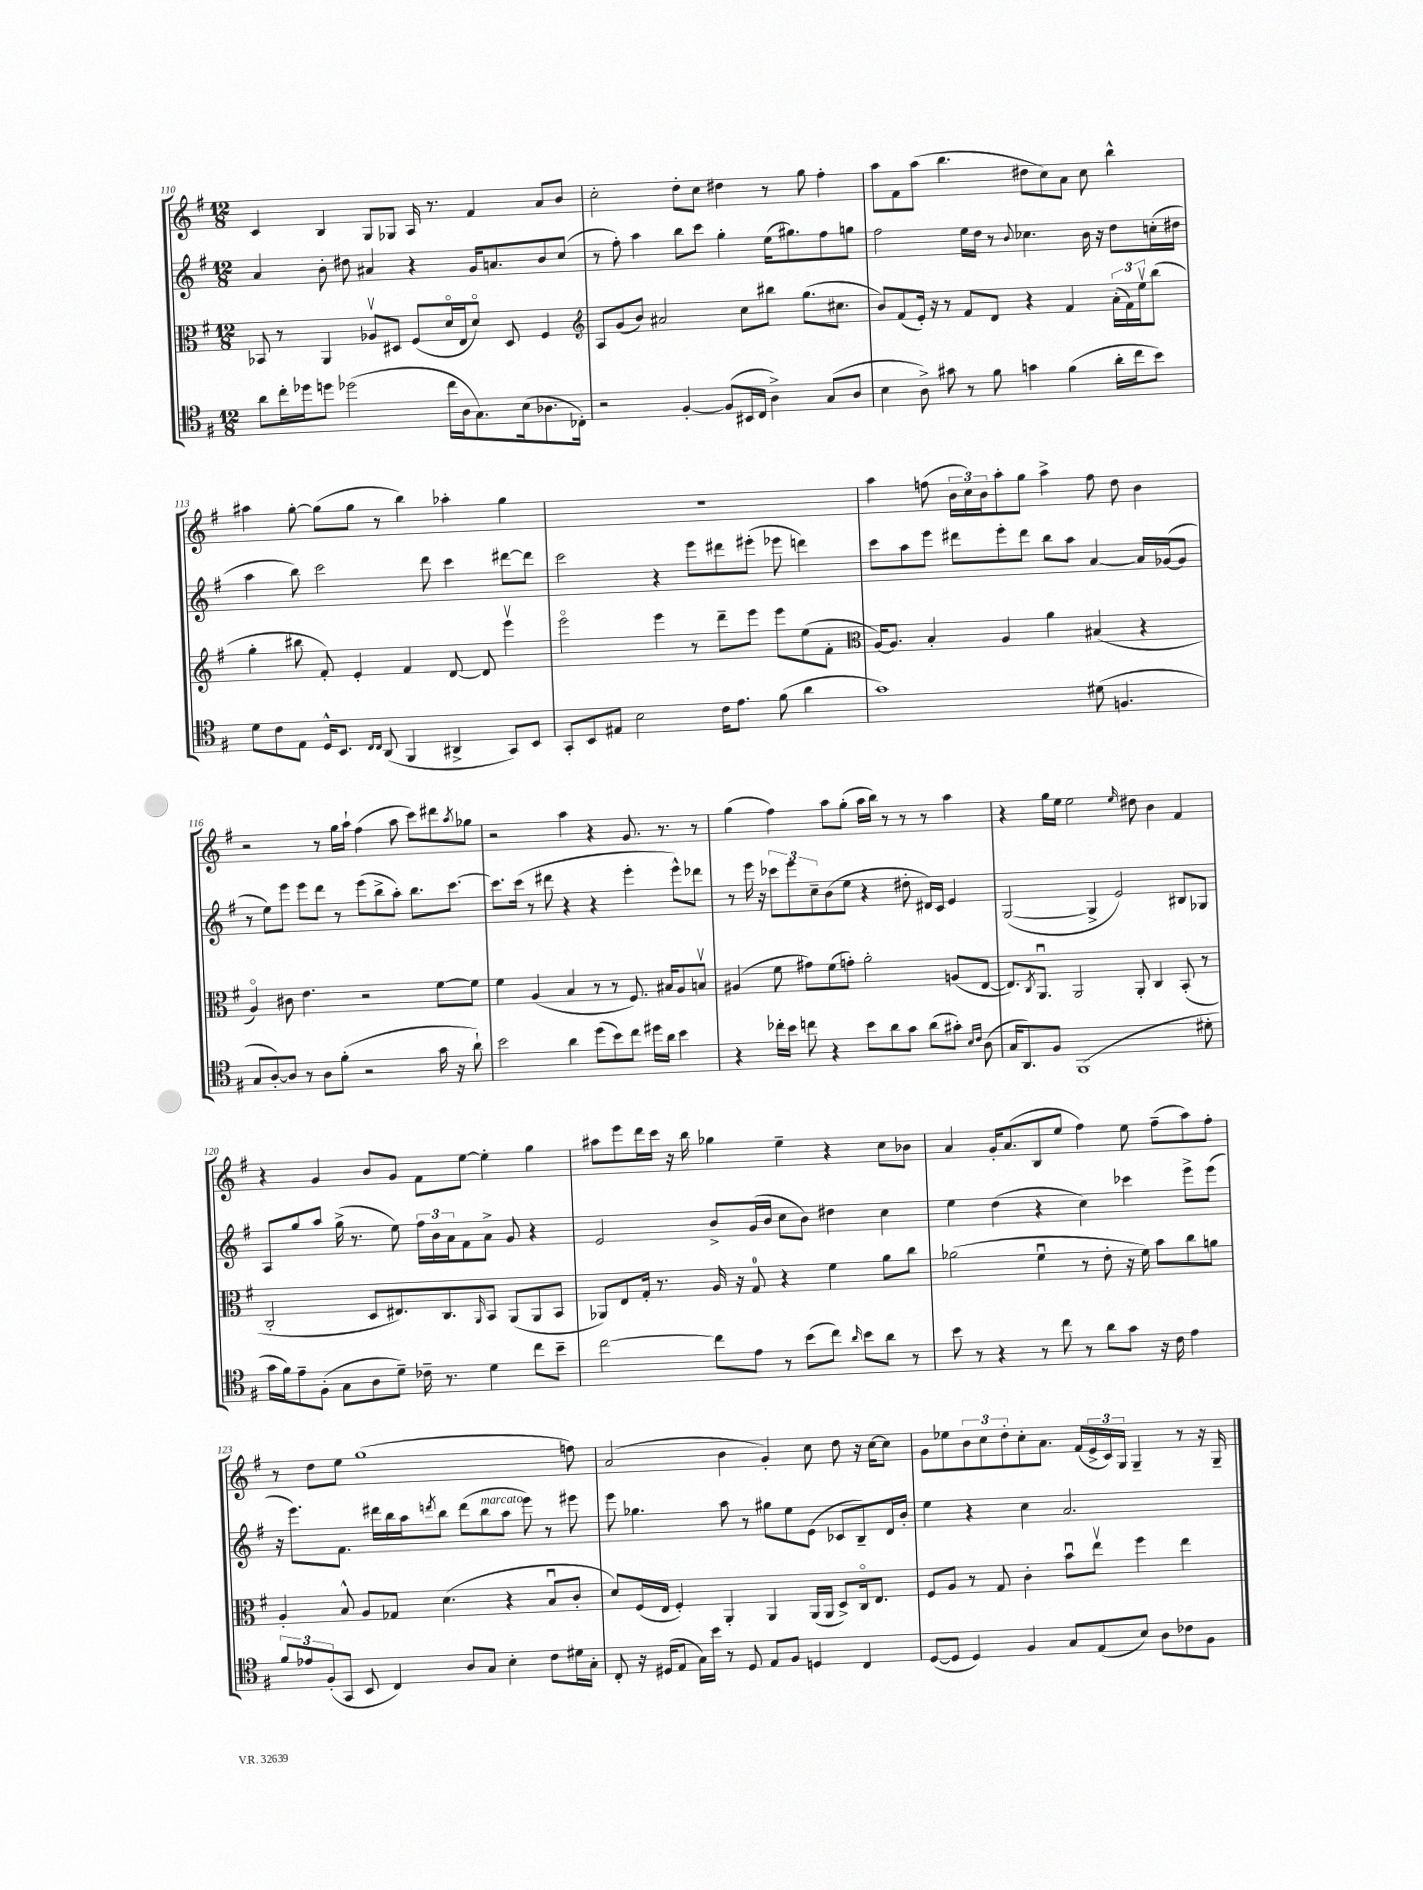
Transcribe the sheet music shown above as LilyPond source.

<<
\new StaffGroup <<
\new Staff = "s0" {
    \clef treble \key g \major \numericTimeSignature \time 12/8
    c'4 b4 g8 ges8 a16 r8. fis'4 a'8 b'8 |
    c''2-. d''8-. c''8 dis''4 r8 g''8 fis''4-. |
    a''8 fis'8 a''8( b''4. dis''8 c''8) a'8 c''8 b''4-^ |
    ais''4 g''8~-. g''8( g''8 r8 b''4) aes''4-. g''4 |
    R1. |
    a''4 f''8( \tuplet 3/2 { b'16 c''16) b'16 } a''8-. g''8 a''4-> f''8 d''8 b'4 |
    r2 r8 g''16 a''16-! fis''4( a''8 c'''8) dis'''8 \acciaccatura { a''8 } ges''8 |
    r2 a''4 r4 g'8. r8. r8 |
    g''4( fis''4) a''8 g''8-.( a''16 b''16) r8 r8 r8 a''4 |
    r4 g''16 e''16 e''2 \grace { e''16 } dis''8 b'4 fis'4 |
    r4 g'4 b'8 g'8 fis'8 e''8~ e''4-. g''4 |
    ais''8 e'''8 d'''16 c'''16 r16 b''16 ges''4 e''4-- r4 c''8 bes'8 |
    a'4 g'16-. a'8.( b8 e''8 fis''4) e''8 fis''8--( a''8) fis''8-. |
    r8 d''8 e''8 g''1( f''8) |
    a'2( b'4 g'4-.) c''8 d''8 r16 c''16~ c''8 |
    g'8 ees''8 \tuplet 3/2 { b'8 c''8 d''8-. } c''8-. a'8. fis'16( \tuplet 3/2 { e'16-> c'16) g16 } g4-- r8 r16 g16-- \bar "|." |
}
\new Staff = "s1" {
    \clef treble \key g \major \numericTimeSignature \time 12/8
    a'4 b'8-. dis''8 ais'4 r4 g'16 a'8. b'8 c''8( |
    r8 fis''8-.) a''4 b''8 c'''8 g''4-. e''16( gis''8.) fis''8 g''8 |
    fis''2 e''16 d''16 r8 \appoggiatura { b'8 } ces''4. b'16 r16 d''8 c''16-.( dis''16 |
    a''4 b''8) c'''2 d'''8 c'''4 dis'''8~ dis'''8 |
    c'''2 r4 e'''8 dis'''8 eis'''8-.( ees'''8 d'''4) |
    c'''8 a''8 e'''8 dis'''8 e'''8-. dis'''8 b''8 a''8 a'4~ a'16 ges'16~( ges'8 |
    r8 e''8) e'''8 e'''8 d'''8 r8 e'''8( b''8-> a''8-.) b''8. c'''8.~ |
    c'''8. c'''16( r8 dis'''8 r4 r4 e'''4-. e'''8-^) des'''8 |
    r8 e'''16 r16 \tuplet 3/2 { ces'''8 e'''8 c''8-- } b'8( e''8 r4 dis''8-. dis'16) c'16 e'4 |
    g2~( g4-> e'2) bis8 ges8 |
    a8 g''8 a''8 g''16->( r8. e''8) \tuplet 3/2 { fis''16 b'16 a'16 } fis'8 a'8-> g'8 r4 |
    e'2 b'8-> g'16( b'16 c''8 b'8) dis''4 c''4 |
    e''4 d''4( r4 c''4) ces'''4 e'''8-> e'''8( |
    r16 e'''8.) fis'8. dis'''16 b''16 a''16 \acciaccatura { d'''8 } b''8 d'''8( b''8^\markup { \italic "marcato" } a''8 e'''8) r8 eis'''8 |
    e'''8 ges''4. a''8 r8 gis''8 e''8 e'8( ces'8 b8--) d'16 b'16-. |
    e''4 r4 c''4 a'2. \bar "|." |
}
\new Staff = "s2" {
    \clef alto \key g \major \numericTimeSignature \time 12/8
    bes,8 r8 a,4 aes8\upbow dis8 fis8( d'16\flageolet e16 d'8\flageolet) dis8 fis4 |
    \clef treble a8 g'8( b'8) ais'2 c''8 bis''8 g''8.( cis''8. |
    b'8) fis'8( e'16-.) r16 r8 fis'8 d'8 r4 fis'4 \tuplet 3/2 { a'16-.( fis'16) e''16\upbow } b''8( |
    g''4-. bis''8 fis'8-.) e'4-. fis'4 d'8~ d'8 e'''4\upbow |
    e'''2\flageolet e'''4 r8 d'''8-- e'''8 e'''8 e''8( fis'8-. |
    \clef alto a16~) a8. b4-. a4 a'4 bis4( r4 |
    a4\flageolet) cis'8 e'4. r2 fis'8~ fis'8 |
    fis'4 a4( b4 r8 r8 fis8.) bis16 a8 b8\upbow |
    ais4( fis'8 gis'8) fis'8( g'8-.) a'2-. a8( e8~ |
    e8.) \acciaccatura { c8 } a,8.\downbow a,2 a,8-. c4 b,8-.( r8 |
    c2-. d8 eis8.) c8. \grace { a,16 } b,8 a,8( a,8 b,8 |
    aes,8) e8 g16-. r8. a16 r16 g8-0 r4 fis'4 a'8 c''8 |
    aes'2( fis'4\downbow r8 e'8-. r16 fis'16) b'8 c''8 a'8 |
    a4-. b8-^ a8 ges8 d'4.( r4 b8\downbow c'8-. |
    d'8) fis16( e16 fis4-.) a,4-. a,4 a,16( a,16 d8->) c16\flageolet e8. |
    fis8 a8 r8 g8 c'4-. b'8\downbow e''8\upbow fis''4 e''4 \bar "|." |
}
\new Staff = "s3" {
    \clef tenor \key g \major \numericTimeSignature \time 12/8
    a'8 c''16-. des''16 d''8 des''2( c''16 a16 g8.) b16( aes8. ces16-.) |
    r2 fis4~-. fis8( bis,16 c16 a4->) g8( a8 |
    b4 a8->) gis'8 r8 fis'8 g'4 fis'4( a'16-. c''16 b'8) |
    d'8 c'8 e8 d16-^ b,8. \grace { c16 c16 } a,8( fis,4 ais,4-> g,8) b,8 |
    g,8-. b,8 eis8 b2 c'16 e'8. fis'8( a'4 |
    g'1) dis'8( f4. |
    g8 a8~-.) a8 r8 a8 fis'8-.( r2 g'16 r16 a'8-!) |
    b'2 a'4 d''8( b'8) c''8 dis''16 a'16 b'4 |
    r4 ces''16-. b'16 c''8 r4 b'8 a'8 g'8 a'8( gis'8-.) \grace { b16 c'16 } a8( |
    g16 a,8.) fis8 fis,1( dis'8-. |
    g'16 fis'16) e'8-- fis8-.( g8 a8 d'8--) ces'16-- r8. d'4 c''8 b'8-- |
    c''2~ c''8 e'8 r8 b'8( c''8) \grace { a'16 } b'8 a'8 r8 |
    b'8 r8 r4 r8 c''8 r8 a'8 g'8 r16 c'16 e'4 |
    \tuplet 3/2 { fis'8 ees'8 fis8-.( } g,8 b,8 c4) a8 g8 b4-. c'8 dis'16 g16-. |
    c8-. r16 dis16( e8 g16) b'16 r8 dis8 e8 fis8 d4 c4 |
    d8~( d8 d4) fis4 g8 e8( b8) a8 ces'8 fis8 \bar "|." |
}
>>
>>
\layout { \context { \Score currentBarNumber = #110 } }
